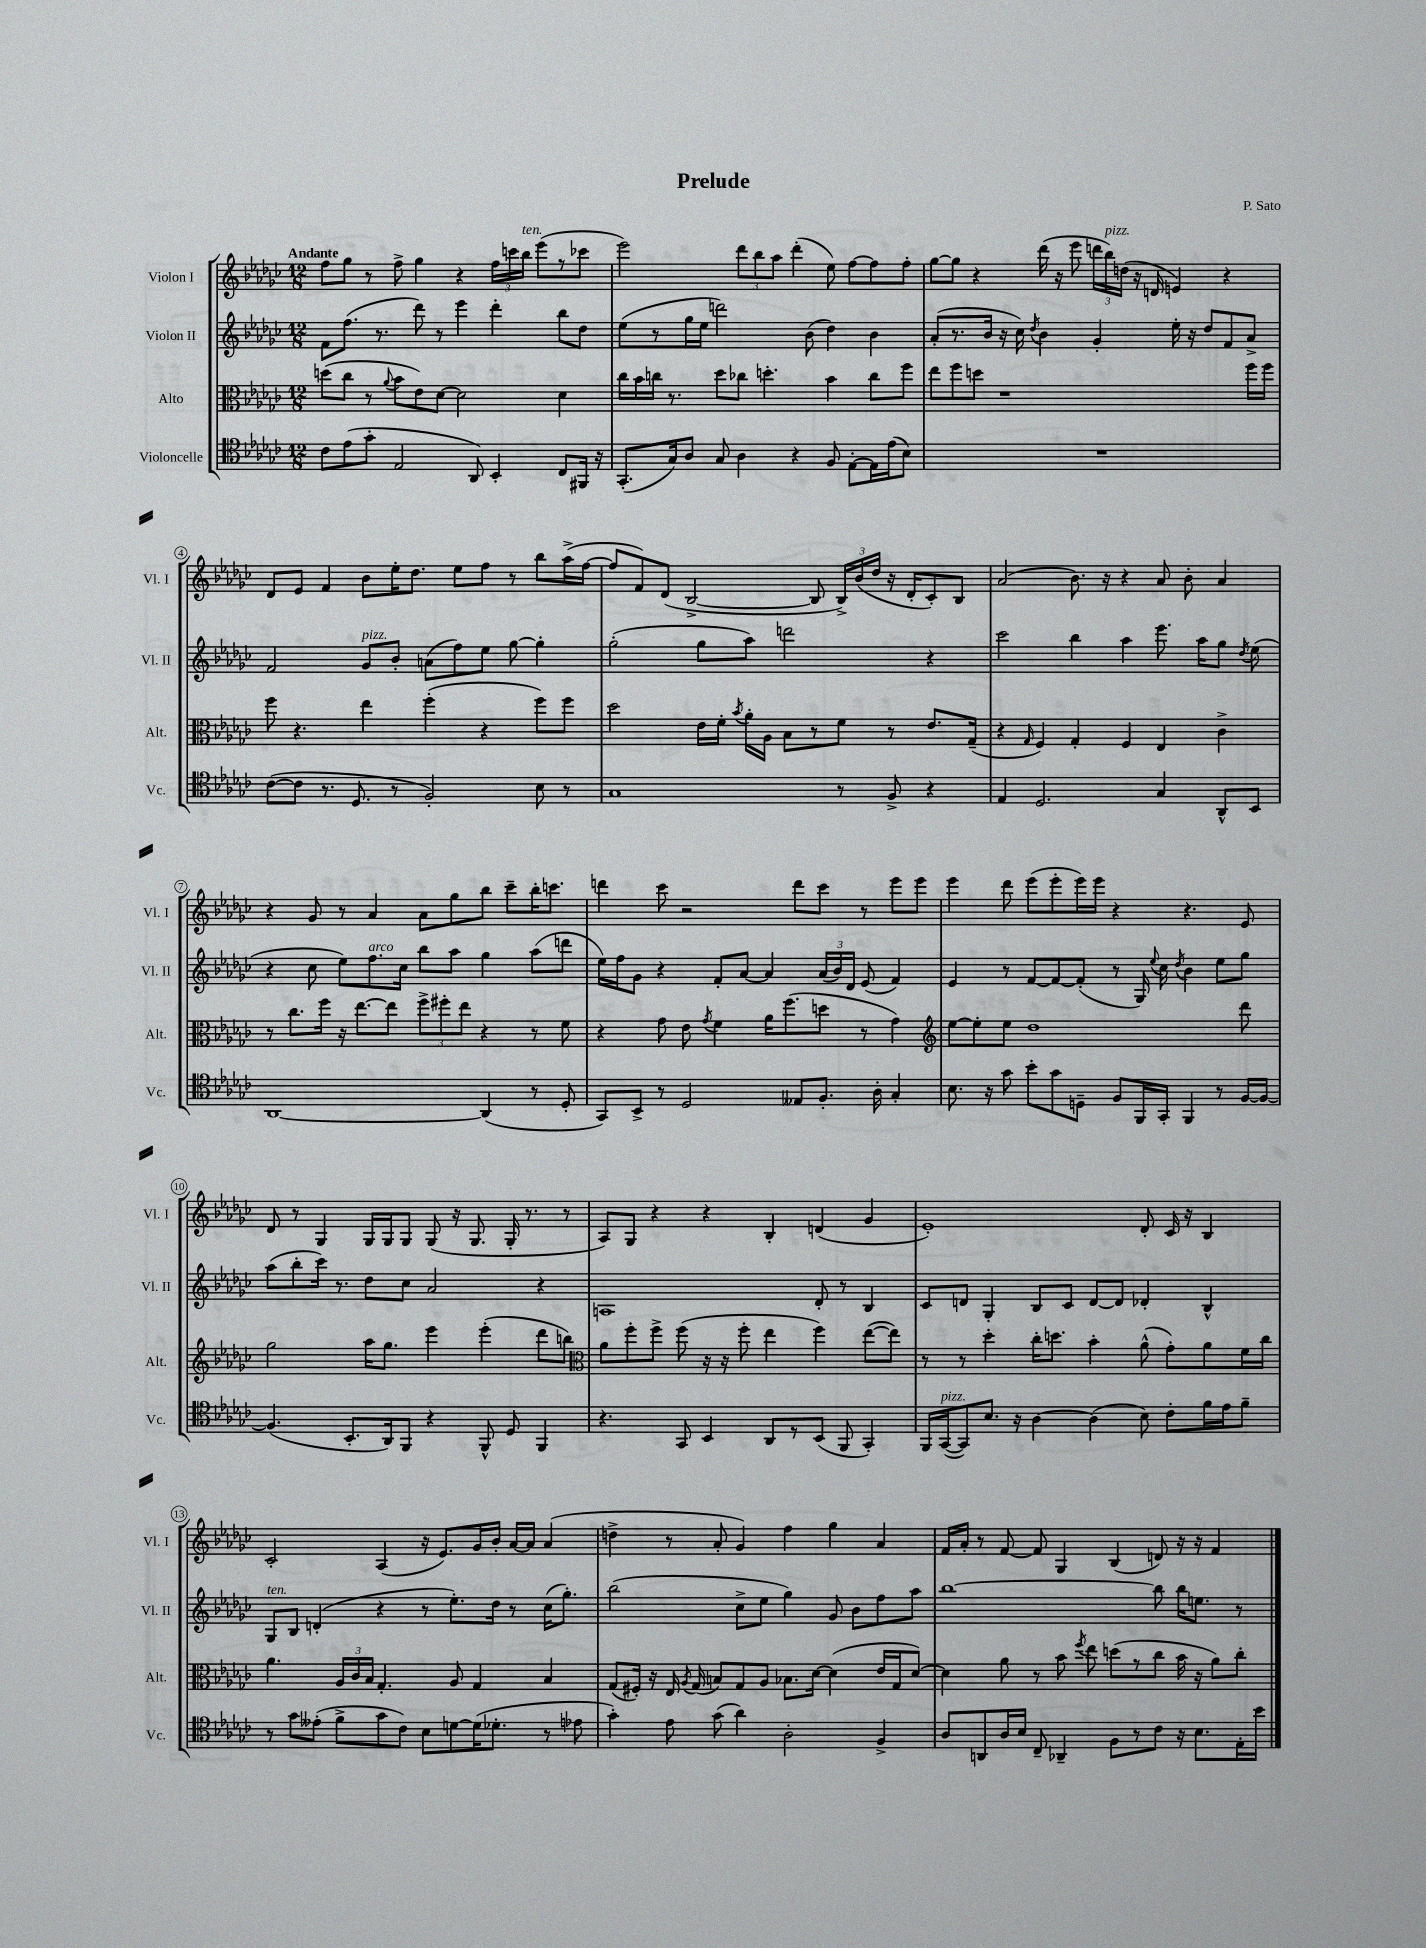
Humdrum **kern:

**kern	**kern	**kern	**kern
*staff4	*staff3	*staff2	*staff1
*clefC4	*clefC3	*clefG2	*clefG2
*k[b-e-a-d-g-c-]	*k[b-e-a-d-g-c-]	*k[b-e-a-d-g-c-]	*k[b-e-a-d-g-c-]
*M12/8	*M12/8	*M12/8	*M12/8
8c-	(8dd	8f	8ff
(8e-	8cc-	(8.ff	8gg-
8g-'	8r	.	8r
.	.	8.r	.
.	8qqa-	.	.
2E-	8b-	.	8ff^
.	8e-)	8ddd-)	4gg-
.	[8d-	8r	.
.	2d-]	4eee-	4r
8AA-)	.	.	.
4BB-'	.	4ddd-'	24ff
.	.	.	24ccc
.	.	.	24bb-
.	.	.	(8eee-
8C-	4d-	8bb-	8r
16FF#	.	8dd-	8ccc-
16r	.	.	.
=	=	=	=
(8.GG-'	16cc-	(8ee-	2eee-)
.	16b-	.	.
.	16cc	8r	.
16G-)	8.r	.	.
8A-	.	16gg-	.
.	.	16ee-	.
8G-	8dd-	2ddd)	.
4A-	8cc-	.	12ddd-
.	.	.	12bb-
.	4.dd'	.	.
.	.	.	12aa-
4r	.	.	(4ddd-'
.	.	(8b-	.
8F	4b-	4dd-)	8ee-)
[8E-'	.	.	[8ff
16E-]	8cc-	4b-	8ff]
(16e-	.	.	.
8B-)	8ff	.	8ff'
=	=	=	=
1.r	8ee-	(8a-'	[8gg-
.	8ff	8.r	8gg-]
.	8dd	.	4r
.	.	16b-	.
.	1r	16r	.
.	.	16cc-)	.
.	.	8qdd-	.
.	.	4b-	(16ddd-
.	.	.	16r
.	.	.	8eee-
.	.	4g-'	24ddd
.	.	.	24bb-)
.	.	.	(24dd
.	.	.	16r
.	.	.	16d
.	.	16ee-'	4e)
.	.	16r	.
.	.	8dd-	.
.	.	8f	4r
.	16ff	8a-^	.
.	16ff	.	.
=	=	=	=
([8c-	8ff	2f	8d-
8c-]	4.r	.	8e-
8.r	.	.	4f
8.D-	.	.	.
.	4ee-	8g-	8b-
8r	.	8b-'	16ee-'
.	.	.	8.dd-
2F')	(4ff'	(8a	.
.	.	8ff)	8ee-
.	4r	8ee-	8ff
.	.	[8gg-	8r
8B-	8ff)	4gg-']	8bb-
8r	8ff	.	(16aa-^
.	.	.	[16ff
=	=	=	=
1G-	2dd-	(2gg-'	8ff]
.	.	.	8f)
.	.	.	(8d-
.	.	.	[2B-^
.	16e-	8gg-	.
.	16f'	.	.
.	8qb-	.	.
.	16a-'	8aa-)	.
.	16A-	.	.
.	8B-	2ddd	.
.	8r	.	8B-]
8r	8f	.	24B-^)
.	.	.	(24b-
.	.	.	24dd-
8F^	8r	.	16r
.	.	.	16d-'
4r	8.e-	4r	8c-')
.	.	.	8B-
.	(16G-~	.	.
=	=	=	=
4E-	4r	2ccc-	(2a-
.	16qqG-	.	.
2.D-	4F)	.	.
.	4G-'	4bb-	8.b-)
.	.	.	16r
.	4F	4aa-	4r
4G-	4E-	8.eee-	8a-
.	.	.	8b-'
.	.	16aa-	.
8AA-^^	4c-^	8gg-	4a-
.	.	8qdd-	.
8BB-	.	(8ee-	.
=	=	=	=
[1AA-	8r	4r	4r
.	8.cc-	.	.
.	.	8cc-	8g-
.	16ff	.	.
.	16r	8ee-)	8r
.	[8.ee-	.	.
.	.	8.ff	4a-
.	8ee-]	.	.
.	.	16cc-	.
.	12ff^	8bb-	8a-
.	12ff#'	.	.
.	.	8aa-	8gg-
.	12ee-	.	.
(4AA-]	4r	4gg-	8bb-
.	.	.	8ccc-~
8r	8r	(8aa-	16bb-'
.	.	.	8.ccc
8D-'	8f	8ddd	.
=	=	=	=
8GG-)	4r	16ee-)	4ddd
.	.	16ff	.
8BB-^	.	8g-	.
8r	8g-	4r	8ccc-
2D-	8e-	.	2r
.	8qg-	.	.
.	4f	8f'	.
.	.	[8a-	.
.	16a-	4a-]	.
.	(8.ff	.	.
8E--	.	.	8ddd
8.F'	8dd	(24a-	8ccc-
.	.	24b-)	.
.	.	24d-	.
.	8r	(8e-	8r
16A-'	.	.	.
4G-'	4g-)	4f)	8eee-
.	.	.	8eee-
=	=	=	=
*	*clefG2	*	*
8.B-	[8ee-	4e-	4eee-
.	8ee-']	.	.
16r	.	.	.
8g-	8ee-	8r	8ddd-
8b-'	1dd-	[8f	(8eee-
8g-	.	8f_	8eee-'
8D~	.	(8f']	16eee-)
.	.	.	16eee-
8F	.	8r	4r
16FF	.	16G-)	.
.	.	8qqee-	.
16GG-'	.	16cc-	.
.	.	8qdd-	.
4FF	.	4b-	4.r
8r	.	8ee-	.
[16F	8ddd-	8gg-	8e-
16F_	.	.	.
=	=	=	=
(4.F]	2gg-	(8aa-	8d-
.	.	8bb-'	8r
.	.	16ccc-)	4G-
.	.	8.r	.
8.BB-'	.	.	.
.	16aa-	8dd-	16G-
16AA-)	8.gg-	.	16G-
8FF	.	8cc-	8G-
4r	4eee-	2a-	(8G-
.	.	.	16r
.	.	.	8.G-
8FF^^	(4eee-'	.	.
8D-	.	.	16G-'
.	.	.	8.r
4FF	8ddd-	4r	.
.	8bb)	.	8r
=	=	=	=
*	*clefC3	*	*
4.r	8a-	1A	8A-)
.	8ff'	.	8G-
.	8ff^	.	4r
8GG-	(8ff	.	.
4BB-	16r	.	4r
.	16r	.	.
.	8ff'	.	.
8AA-	4ee-	.	4B-'
8r	.	.	.
(8BB-	4ff)	8d-'	(4d
8FF	.	8r	.
4GG-')	([8ee-	4B-	4g-
.	8ee-])	.	.
=	=	=	=
16FF	8r	8c-	1e-')
([16GG-	.	.	.
8GG-])	8r	8d	.
8.B-	4dd-'	4G-'	.
16r	.	.	.
[4A-	16cc-'	8B-	.
.	8.dd	.	.
.	.	8c-	.
(4A-]	4b-'	[8d	.
.	.	8d]	.
8B-)	(8a-^^	4d-'	8d-'
8c-'	8g-')	.	16c-
.	.	.	16r
16f	8a-	4B-^^	4B-
16e-	.	.	.
8f~	16f	.	.
.	16cc-	.	.
=	=	=	=
8r	4.a-	8G-	2c-'
8g-	.	8B-	.
(8e--'	.	(4d'	.
8f^	24A-	.	.
.	24c-	.	.
.	24B-	.	.
8g-	4.G-'	4r	(4A-
8c-)	.	.	.
8B-	.	8r	16r
.	.	.	8.e-)
[8d	8A-	8.ee-')	.
(16d]	4G-	.	16g-
8.d-'	.	16dd-	16b-'
.	.	8r	[16a-
.	.	.	16a-]
8r	4B-	(16cc-	(4a-
.	.	8.gg-')	.
8e-	.	.	.
=	=	=	=
4g-')	(8G-	(2bb-	4dd^
.	16F#')	.	.
.	16r	.	.
8e-	16E-	.	8r
.	8qA-	.	.
.	(16G-	.	.
(8g-	8B)	.	8a-'
4a-)	8G-	8cc-^	4g-)
.	8A-	8ee-	.
2A-'	8.B-	4gg-)	4ff
.	[16d-	.	.
.	(4d-]	8g-	4gg-
.	.	8b-	.
4F^	16e-	8ff	4a-
.	16G-	.	.
.	[8d-)	8aa-	.
=	=	=	=
8A-	4d-]	[1bb-	16f
.	.	.	16a-'
8AA	.	.	8r
16A-	8a-	.	[8f
16B-	.	.	.
8C-~	8r	.	8f]
4AA-~	8b-	.	4G-
.	8qff	.	.
.	8ee-	.	.
8F	(8dd	.	(4B-
8r	8r	.	.
8c-	8cc-	8bb-]	8d)
16r	16b-	16bb-	16r
8.B-	16r	8.ee	16r
.	8a-)	.	4f
16E-'	8cc-'	8r	.
16b-	.	.	.
==	==	==	==
*-	*-	*-	*-
